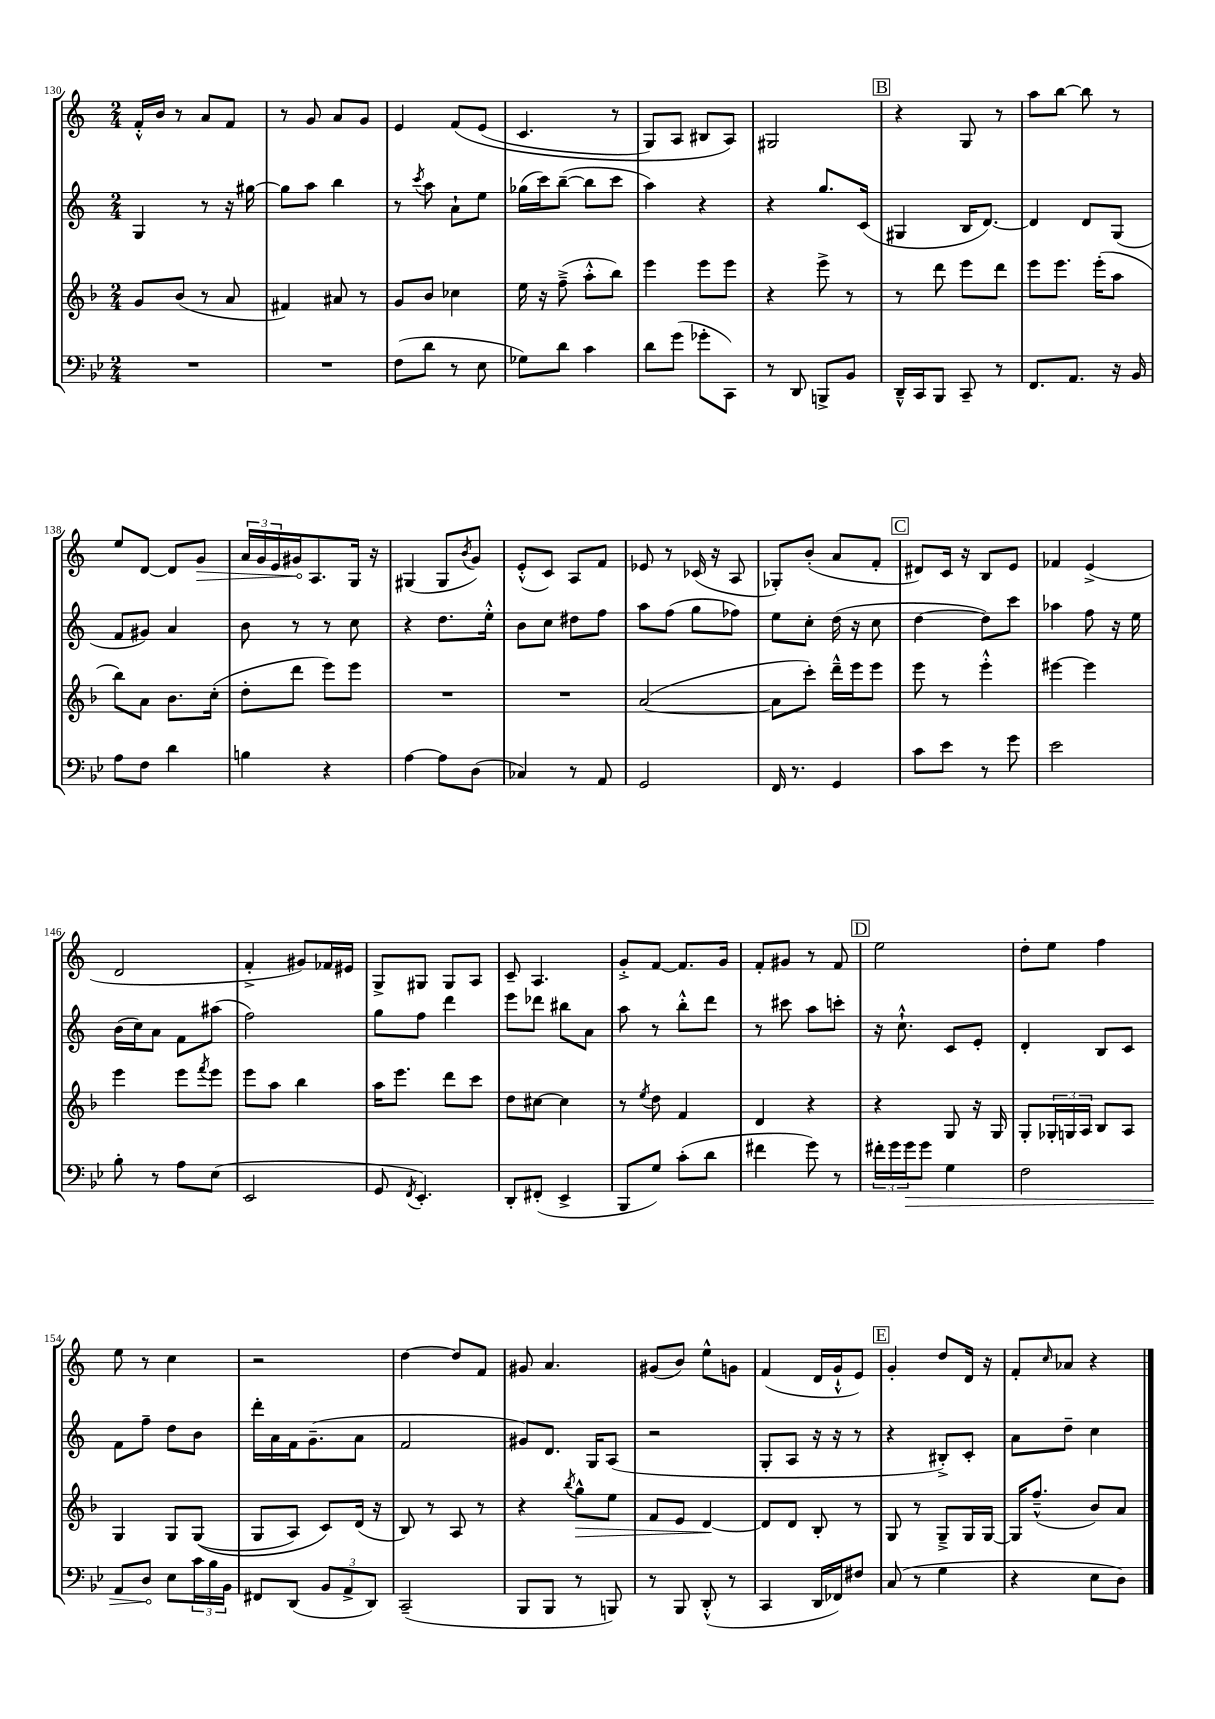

**kern	**dynam	**kern	**dynam	**kern	**kern	**dynam
*part4	*part4	*part3	*part3	*part2	*part1	*part1
*staff4	*staff4	*staff3	*staff3	*staff2	*staff1	*staff1
*clefF4	*	*clefG2	*	*clefG2	*clefG2	*
*k[b-e-]	*	*k[b-]	*	*k[]	*k[]	*
*M2/4	*	*M2/4	*	*M2/4	*M2/4	*
=130	=130	=130	=130	=130	=130	=130
2r	.	8g/L	.	4G/	16f'^^/LL	.
.	.	.	.	.	16b/JJ	.
.	.	(8b-/J	.	.	8r	.
.	.	8r	.	8r	8a/L	.
.	.	8a/	.	16r	8f/J	.
.	.	.	.	[16gg#X\	.	.
=131	=131	=131	=131	=131	=131	=131
2r	.	4f#X/)	.	8gg#\L]	8r	.
.	.	.	.	8aa\J	8g/	.
.	.	8a#X/	.	4bb\	8a/L	.
.	.	8r	.	.	8g/J	.
=132	=132	=132	=132	=132	=132	=132
(8F\L	.	8g/L	.	8r	4e/	.
.	.	.	.	8qccc/	.	.
8d\J	.	8b-/J	.	8aa\	.	.
8r	.	4cc-X\	.	8a`\L	(8f/L	.
8E-\	.	.	.	8ee\J	(8e/J	.
=133	=133	=133	=133	=133	=133	=133
8G-X\L)	.	16ee\	.	(16gg-X\LL	4.c/	.
.	.	16r	.	16ccc\J)	.	.
8d\J	.	(8ff~^\	.	([8bb~\J	.	.
4c\	.	8aa'^^\L	.	8bb\L]	.	.
.	.	8bb-\J)	.	8ccc\J	8r	.
=134	=134	=134	=134	=134	=134	=134
8d\L	.	4eee\	.	4aa\)	8G/L)	.
(8g\J	.	.	.	.	8A/J	.
8g-X'\L	.	8eee\L	.	4r	8B#X/L	.
8CC\J)	.	8eee\J	.	.	8A/J)	.
=135	=135	=135	=135	=135	=135	=135
8r	.	4r	.	4r	2G#X/	.
8DD/	.	.	.	.	.	.
8BBBn^/L	.	8eee^\	.	8.gg/L	.	.
8BB-/J	.	8r	.	.	.	.
.	.	.	.	(16c/Jk	.	.
!!LO:REH:place=s1:t=B
=136	=136	=136	=136	=136	=136	=136
16DD~^^/LL	.	8r	.	4G#X/	4r	.
16CC/J	.	.	.	.	.	.
8BBB-/J	.	8ddd\	.	.	.	.
8CC~/	.	8eee\L	.	16B/KL	8G/	.
.	.	.	.	[8.d/J)	.	.
8r	.	8ddd\J	.	.	8r	.
=137	=137	=137	=137	=137	=137	=137
8.FF/L	.	8eee\L	.	4d/]	8aa\L	.
.	.	8.eee\J	.	.	[8bb\J	.
8.AA/J	.	.	.	.	.	.
.	.	.	.	8d/L	8bb\]	.
.	.	(16eee'\KL	.	.	.	.
16r	.	8aa\J	.	(8G/J	8r	.
16BB-/	.	.	.	.	.	.
!!LO:LB:g=z
=138	=138	=138	=138	=138	=138	=138
8A\L	.	8bb-\L)	.	8f/L	8ee/L	.
8F\J	.	8a\J	.	8g#X/J)	[8d/J	.
4d\	.	8.b-\L	.	4a/	8d/L]	.
!	!	!	!	!	!	!LO:HP:b
.	.	.	.	.	8g/J	>
.	.	(16cc'\Jk	.	.	.	.
=139	=139	=139	=139	=139	=139	=139
4Bn\	.	8dd'\L	.	8b\	24a/LL	.
.	.	.	.	.	24g/	.
.	.	.	.	.	24e/	.
.	.	8ddd\J	.	8r	16g#X/J	.
.	.	.	.	.	8.A/	]
4r	.	8eee\L)	.	8r	.	.
.	.	8eee\J	.	8cc\	16G/Jk	.
.	.	.	.	.	16r	.
=140	=140	=140	=140	=140	=140	=140
[4A\	.	2r	.	4r	(4G#X/	.
8A\L]	.	.	.	8.dd\L	8G#/L	.
.	.	.	.	.	8qb/	.
(8D\J	.	.	.	.	8g/J)	.
.	.	.	.	16ee'^^\Jk	.	.
=141	=141	=141	=141	=141	=141	=141
4C-X/)	.	2r	.	8b\L	(8e'^^/L	.
.	.	.	.	8cc\J	8c/J)	.
8r	.	.	.	8dd#X\L	8A/L	.
8AA/	.	.	.	8ff\J	8f/J	.
=142	=142	=142	=142	=142	=142	=142
2GG/	.	([2a/	.	8aa\L	8e-X/	.
.	.	.	.	(8ff\J	8r	.
.	.	.	.	8gg\L	(16c-X/	.
.	.	.	.	.	16r	.
.	.	.	.	8ff-X\J)	8A/	.
=143	=143	=143	=143	=143	=143	=143
16FF/	.	8a\L]	.	8ee\L	8G-X'/L)	.
8.r	.	.	.	.	.	.
.	.	8ccc'\J)	.	8cc'\J	(8b'/J	.
4GG/	.	16ddd~^^\LL	.	(16dd\	8a/L	.
.	.	16eee\J	.	16r	.	.
.	.	8eee\J	.	8cc\	8f'/J	.
!!LO:REH:place=s1:t=C
=144	=144	=144	=144	=144	=144	=144
8c\L	.	8eee\	.	[4dd\	8d#X/L)	.
8e-\J	.	8r	.	.	16c/Jk	.
.	.	.	.	.	16r	.
8r	.	4eee'^^\	.	8dd\L])	8B/L	.
8g\	.	.	.	8ccc\J	8e/J	.
=145	=145	=145	=145	=145	=145	=145
2e-\	.	[4eee#X\	.	4aa-X\	4f-X/	.
.	.	4eee#\]	.	8ff\	(4e^/	.
.	.	.	.	16r	.	.
.	.	.	.	16ee\	.	.
!!LO:LB:g=z
=146	=146	=146	=146	=146	=146	=146
8B-'\	.	4eee\	.	(16b\LL	2d/	.
.	.	.	.	16cc\J)	.	.
8r	.	.	.	8a\J	.	.
8A\L	.	8eee\L	.	8f\L	.	.
.	.	8qfff/	.	.	.	.
(8E-\J	.	8eee\J	.	(8aa#X\J	.	.
=147	=147	=147	=147	=147	=147	=147
2EE-/	.	8eee\L	.	2ff\)	4f'^/	.
.	.	8aa\J	.	.	.	.
.	.	4bb-\	.	.	8g#X/L)	.
.	.	.	.	.	16f-X/L	.
.	.	.	.	.	16e#X/JJ	.
=148	=148	=148	=148	=148	=148	=148
8GG/	.	16aa\KL	.	8gg\L	8G^/L	.
.	.	8.eee\J	.	.	.	.
8qFF/	.	.	.	.	.	.
4.EE-'/)	.	.	.	8ff\J	8G#X/J	.
.	.	8ddd\L	.	4ddd\	8G#/L	.
.	.	8ccc\J	.	.	8A/J	.
=149	=149	=149	=149	=149	=149	=149
8DD'/L	.	8dd\L	.	8eee\L	8c~/	.
(8FF#X'/J	.	[8cc#X\J	.	8ddd-X\J	4.A/	.
4EE-^/	.	4cc#\]	.	8bb#X\L	.	.
.	.	.	.	8a\J	.	.
=150	=150	=150	=150	=150	=150	=150
8BBB-/L	.	8r	.	8aa\	8g'^/L	.
.	.	8qee/	.	.	.	.
8G/J)	.	8dd\	.	8r	[8f/J	.
(8c'\L	.	4f/	.	8bb'^^\L	8.f/L]	.
8d\J	.	.	.	8ddd\J	.	.
.	.	.	.	.	16g/Jk	.
=151	=151	=151	=151	=151	=151	=151
4f#X\	.	4d/	.	8r	8f'/L	.
.	.	.	.	8ccc#X\	8g#X/J	.
8g\)	.	4r	.	8aa\L	8r	.
8r	.	.	.	8cccn'\J	8f/	.
!!LO:REH:place=s1:t=D
=152	=152	=152	=152	=152	=152	=152
24f#X'\LL	.	4r	.	16r	2ee\	.
24g\	.	.	.	.	.	.
.	.	.	.	8.cc`^^\	.	.
!	!LO:HP:b	!	!	!	!	!
24g\J	>	.	.	.	.	.
8g\J	.	.	.	.	.	.
4G\	.	8G/	.	8c/L	.	.
.	.	16r	.	8e'/J	.	.
.	.	16G/	.	.	.	.
=153	=153	=153	=153	=153	=153	=153
2F\	.	8G'/L	.	4d'/	8dd'\L	.
.	.	24G-X'/L	.	.	8ee\J	.
.	.	24Gn/	.	.	.	.
.	.	24A/JJ	.	.	.	.
.	.	8B-/L	.	8B/L	4ff\	.
.	.	8A/J	.	8c/J	.	.
!!LO:LB:g=z
=154	=154	=154	=154	=154	=154	=154
8AA/L	.	4G/	.	8f\L	8ee\	.
8D/J	.	.	.	8ff~\J	8r	.
8E-\L	]	8G/L	.	8dd\L	4cc\	.
24c\L	.	((8G/J	.	8b\J	.	.
24B-\	.	.	.	.	.	.
24BB-\JJ	.	.	.	.	.	.
=155	=155	=155	=155	=155	=155	=155
8FF#X/L	.	8G/L	.	16ddd'\LL	2r	.
.	.	.	.	16a\	.	.
(8DD/J	.	8A/J)	.	16f\J	.	.
.	.	.	.	(8.g~\	.	.
12BB-/L	.	8c/L)	.	.	.	.
12AA^/	.	.	.	.	.	.
.	.	(16d/Jk	.	8a\J	.	.
12DD/J)	.	.	.	.	.	.
.	.	16r	.	.	.	.
=156	=156	=156	=156	=156	=156	=156
(2CC~/	.	8B-/)	.	2f/	[4dd\	.
.	.	8r	.	.	.	.
.	.	8A/	.	.	8dd/L]	.
.	.	8r	.	.	8f/J	.
=157	=157	=157	=157	=157	=157	=157
8BBB-/L	.	4r	.	8g#X/L)	8g#X/	.
8BBB-/J	.	.	.	8.d/J	4.a/	.
.	.	8qbb-/	.	.	.	.
!	!	!	!LO:HP:b	!	!	!
8r	.	8gg^^\L	>	.	.	.
.	.	.	.	16G/KL	.	.
8BBBn/)	.	8ee\J	.	(8A/J	.	.
=158	=158	=158	=158	=158	=158	=158
8r	.	8f/L	.	2r	(8g#X/L	.
8BBB-/	.	8e/J	.	.	8b/J)	.
(8DD'^^/	.	[4d/	.	.	8ee^^\L	.
8r	.	.	.	.	8gn\J	.
.	.	.	]	.	.	.
=159	=159	=159	=159	=159	=159	=159
4CC/	.	8d/L]	.	8G'/L	(4f/	.
.	.	8d/J	.	8A/J	.	.
16DD/LL	.	8B-'/	.	16r	16d/LL	.
16FF-X/J)	.	.	.	16r	16g`^^/J	.
8F#X/J	.	8r	.	8r	8e/J)	.
!!LO:REH:place=s1:t=E
=160	=160	=160	=160	=160	=160	=160
(8C/	.	8G/	.	4r	4g'/	.
8r	.	8r	.	.	.	.
4G\	.	8G~^/L	.	8B#X'^/L)	8dd/L	.
.	.	16G/L	.	8c'/J	16d/Jk	.
.	.	[16G/JJ	.	.	16r	.
=161	=161	=161	=161	=161	=161	=161
4r	.	16G/KL]	.	8a\L	8f'/L	.
.	.	(8.ff~^^/J	.	.	.	.
.	.	.	.	.	16qqcc/	.
.	.	.	.	8dd~\J	8a-X/J	.
8E-\L	.	8b-/L)	.	4cc\	4r	.
8D\J)	.	8a/J	.	.	.	.
==	==	==	==	==	==	==
*-	*-	*-	*-	*-	*-	*-
